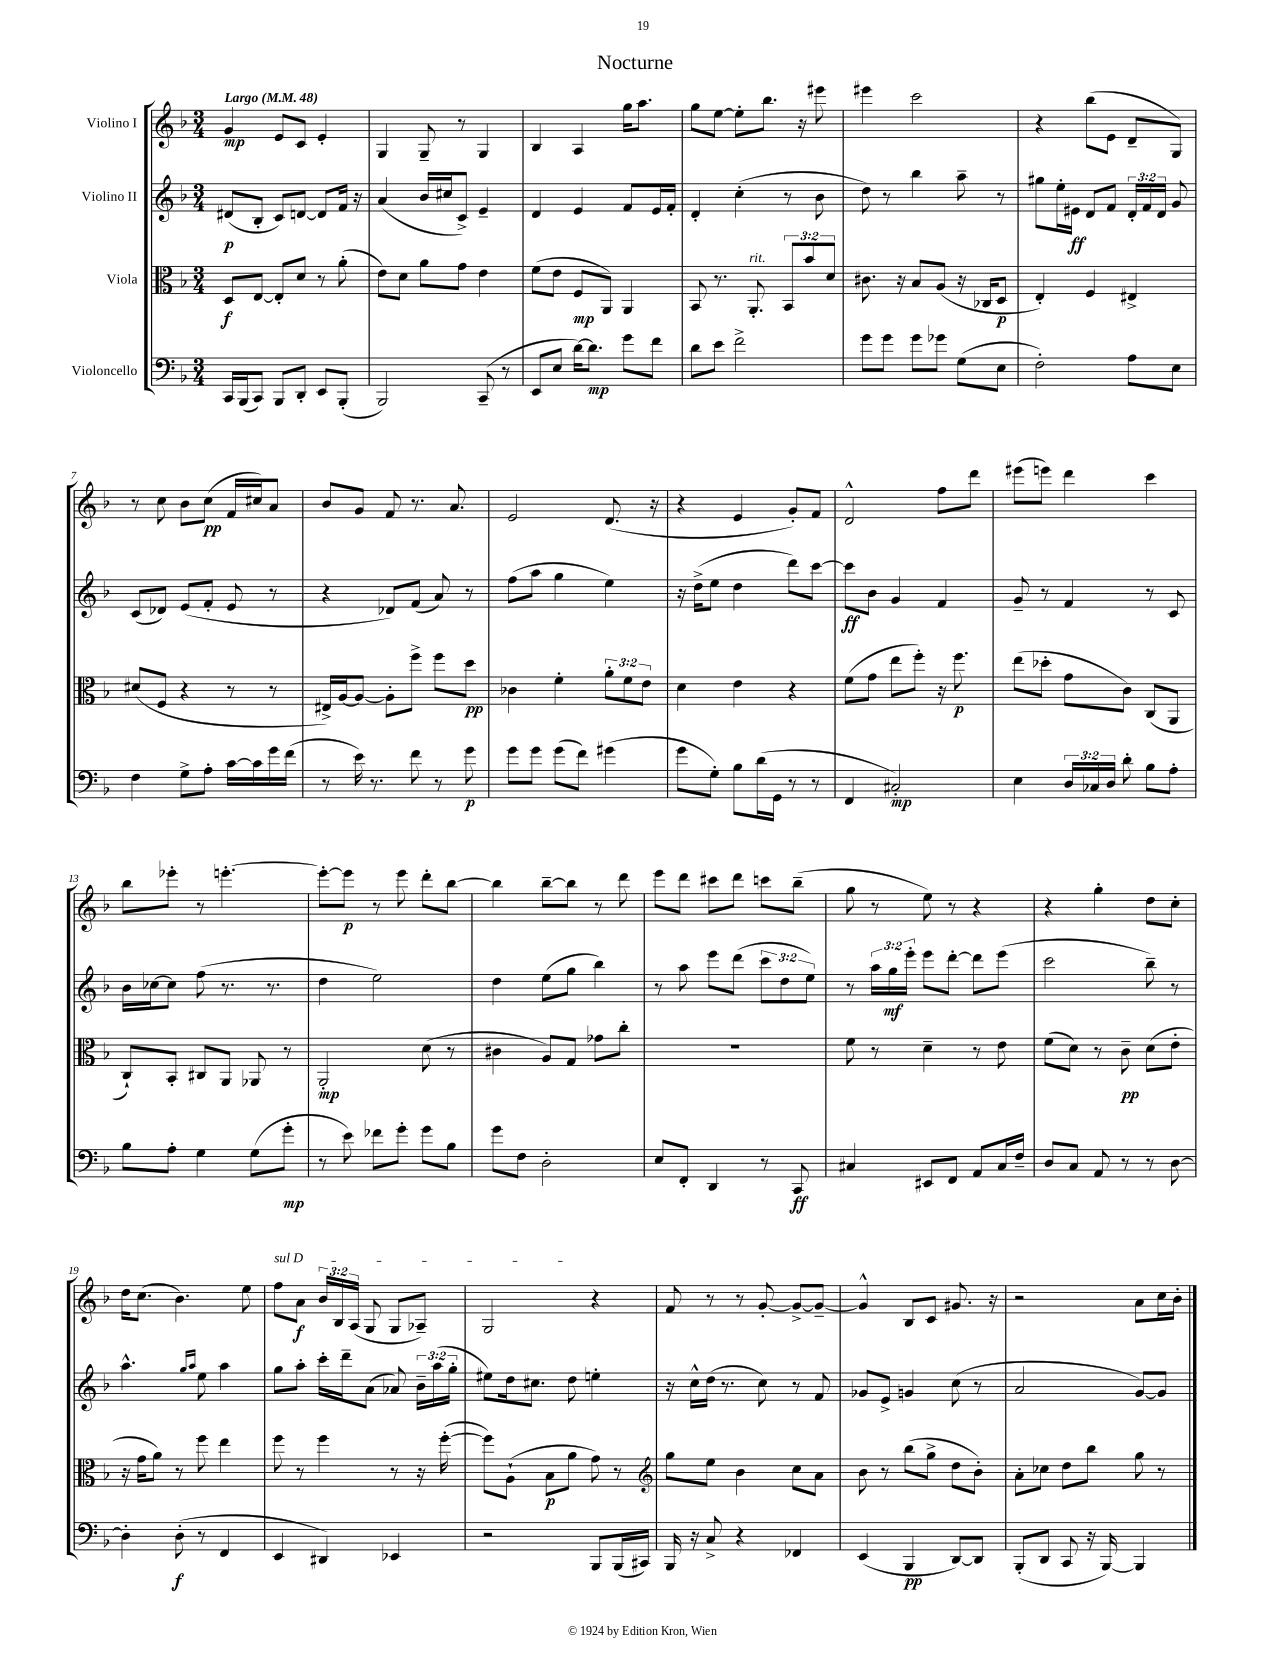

**kern	**dynam	**kern	**dynam	**kern	**dynam	**kern	**dynam
*part4	*part4	*part3	*part3	*part2	*part2	*part1	*part1
*staff4	*staff4	*staff3	*staff3	*staff2	*staff2	*staff1	*staff1
*I"Violoncello	*	*I"Viola	*	*I"Violino II	*	*I"Violino I	*
*clefF4	*	*clefC3	*	*clefG2	*	*clefG2	*
*k[b-]	*	*k[b-]	*	*k[b-]	*	*k[b-]	*
*M3/4	*	*M3/4	*	*M3/4	*	*M3/4	*
*MM48	*	*MM48	*	*MM48	*	*MM48	*
=1	=1	=1	=1	=1	=1	=1	=1
!	!	!	!	!	!	!LO:TX:a:B:t=Largo	!
16CC/LL	.	8D/L	f	(8d#X/L	p	4g/	mp
(16BBB-/J	.	.	.	.	.	.	.
8CC/J)	.	[8E/J	.	8B-'/J	.	.	.
8BBB-/L	.	8E'/L]	.	8c/L)	.	8e/L	.
8DD'/J	.	8d/J	.	[8dn/J	.	8c/J	.
8EE/L	.	8r	.	8d/L]	.	4e'/	.
(8BBB-'/J	.	(8a'\	.	16f/Jk	.	.	.
.	.	.	.	16r	.	.	.
=2	=2	=2	=2	=2	=2	=2	=2
2BBB-/)	.	8e\L)	.	(4a/	.	4G/	.
.	.	8d\J	.	.	.	.	.
.	.	8a\L	.	16b-/LL	.	8G~/	.
.	.	.	.	16cc#X/J	.	.	.
.	.	8g\J	.	8c^/J)	.	8r	.
(8CC~/	.	4e\	.	4e~/	.	4G/	.
8r	.	.	.	.	.	.	.
=3	=3	=3	=3	=3	=3	=3	=3
8EE/L	.	(8f\L	.	4d/	.	4B-/	.
8E/J	.	8e\J	.	.	.	.	.
[16d\KL)	.	8F/L	mp	4e/	.	4A/	.
8.d\J]	mp	.	.	.	.	.	.
.	.	8AA/J)	.	.	.	.	.
8g\L	.	4AA/	.	8f/L	.	16gg\KL	.
.	.	.	.	.	.	8.aa\J	.
8f\J	.	.	.	16e/L	.	.	.
.	.	.	.	16f'/JJ	.	.	.
=4	=4	=4	=4	=4	=4	=4	=4
8d\L	.	8BB-/	.	4d'/	.	8gg\L	.
8e\J	.	8.r	.	.	.	[8ee\J	.
2f^\	.	.	.	(4cc'\	.	8ee'\L]	.
!	!	!LO:TX:a:i:t=rit.	!	!	!	!	!
.	.	8.AA'/	.	.	.	.	.
.	.	.	.	.	.	8.bb-\J	.
.	.	12BB-/L	.	8r	.	.	.
.	.	.	.	.	.	16r	.
.	.	12b-/	.	.	.	.	.
.	.	.	.	8b-\	.	8eee#X\	.
.	.	12d/J	.	.	.	.	.
=5	=5	=5	=5	=5	=5	=5	=5
8g\L	.	8.c#X\	.	8dd\)	.	4eee#X\	.
8g\J	.	.	.	8r	.	.	.
.	.	16r	.	.	.	.	.
8g\L	.	8B-/L	.	4bb-\	.	2ccc\	.
8g-X\J	.	(8A/J	.	.	.	.	.
(8G\L	.	16r	.	8aa~\	.	.	.
.	.	16C-X/KL	.	.	.	.	.
8E\J	.	8D/J	p	8r	.	.	.
=6	=6	=6	=6	=6	=6	=6	=6
2F'\)	.	4E'/)	.	8gg#X\L	.	4r	.
.	.	.	.	16ee'\L	.	.	.
.	.	.	.	16e#X\JJ	ff	.	.
.	.	4F/	.	8d/L	.	(8bb-\L	.
.	.	.	.	8f/J	.	8e\J	.
8A\L	.	4E#X^/	.	24d'/LL	.	8d~/L	.
.	.	.	.	24f/	.	.	.
.	.	.	.	24d/JJ	.	.	.
8E\J	.	.	.	8g/	.	8G/J)	.
!!LO:LB:g=z
=7	=7	=7	=7	=7	=7	=7	=7
4F\	.	(8d#X/L	.	(8c/L	.	8r	.
.	.	8F/J	.	8d-X/J)	.	8cc\	.
8G^\L	.	4r	.	(8e/L	.	8b-\L	.
8A'\J	.	.	.	8f'/J	.	(8cc\J	pp
[16c\LL	.	8r	.	8e/	.	16f/LL	.
16c\]	.	.	.	.	.	16cc#X/J)	.
16g\	.	8r	.	8r	.	8a/J	.
(16f\JJ	.	.	.	.	.	.	.
=8	=8	=8	=8	=8	=8	=8	=8
8r	.	16E#X^/LL)	.	4r	.	8b-/L	.
.	.	[16A/J	.	.	.	.	.
16e\)	.	8A/J_	.	.	.	8g/J	.
8.r	.	.	.	.	.	.	.
.	.	8A'\L]	.	8d-X/L)	.	8f/	.
8f\	.	8ff^\J	.	(8f/J	.	8.r	.
8r	.	8ff\L	.	8a/)	.	.	.
.	.	.	.	.	.	8.a/	.
8g\	p	8dd\J	pp	8r	.	.	.
=9	=9	=9	=9	=9	=9	=9	=9
8g\L	.	4c-X\	.	(8ff\L	.	2e/	.
8g\J	.	.	.	8aa\J	.	.	.
(8g\L	.	4f'\	.	4gg\	.	.	.
8f\J)	.	.	.	.	.	.	.
(4g#X\	.	12a'\L	.	4ee\)	.	(8.d/	.
.	.	12f\	.	.	.	.	.
.	.	12e\J	.	.	.	.	.
.	.	.	.	.	.	16r	.
=10	=10	=10	=10	=10	=10	=10	=10
8g\L	.	4d\	.	16r	.	4r	.
.	.	.	.	(16dd^\KL	.	.	.
8G'\J)	.	.	.	8ee\J	.	.	.
8B-\L	.	4e\	.	4dd\	.	4e/	.
(16d\L	.	.	.	.	.	.	.
16GG\JJ	.	.	.	.	.	.	.
8r	.	4r	.	8ddd\L)	.	8g'/L)	.
8r	.	.	.	[8ccc\J	.	8f/J	.
=11	=11	=11	=11	=11	=11	=11	=11
4FF/	.	(8f\L	.	8ccc\L]	ff	2d^^/	.
.	.	8g\J	.	8b-\J	.	.	.
2C#X'/)	mp	8ee\L	.	4g/	.	.	.
.	.	8ff'\J)	.	.	.	.	.
.	.	16r	.	4f/	.	8ff\L	.
.	.	8.ff\	p	.	.	.	.
.	.	.	.	.	.	8ddd\J	.
=12	=12	=12	=12	=12	=12	=12	=12
4E\	.	(8ee\L	.	8g~/	.	(8eee#X\L	.
.	.	8dd-X'\J	.	8r	.	8eeen\J)	.
24D/LL	.	8g\L	.	4f/	.	4ddd\	.
24C-X/	.	.	.	.	.	.	.
24D/JJ	.	.	.	.	.	.	.
8d'\	.	8c\J)	.	.	.	.	.
8B-\L	.	(8C/L	.	8r	.	4ccc\	.
8A'\J	.	8AA/J	.	8c/	.	.	.
!!LO:LB:g=z
=13	=13	=13	=13	=13	=13	=13	=13
8B-\L	.	8C`/L)	.	16b-\LL	.	8bb-\L	.
.	.	.	.	[16cc-X\J	.	.	.
8A'\J	.	8BB-'/J	.	8cc-\J]	.	8eee-X'\J	.
4G\	.	8C#X/L	.	(8ff\	.	8r	.
.	.	8AA/J	.	8.r	.	[4.eeen'\	.
(8G\L	.	8AA-X/	.	.	.	.	.
.	.	.	.	8.r	.	.	.
8g'\J	mp	8r	.	.	.	.	.
=14	=14	=14	=14	=14	=14	=14	=14
8r	.	2AA'/	mp	4dd\	.	8eee'\L_	.
8e\)	.	.	.	.	.	8eee\J]	p
8f-X\L	.	.	.	2ee\)	.	8r	.
8g'\J	.	.	.	.	.	8eee\	.
8g\L	.	(8d\	.	.	.	8ddd'\L	.
8B-\J	.	8r	.	.	.	[8bb-\J	.
=15	=15	=15	=15	=15	=15	=15	=15
8g\L	.	4c#X\	.	4dd\	.	4bb-\]	.
8F\J	.	.	.	.	.	.	.
2D'\	.	8A/L)	.	(8ee\L	.	[8bb-~\L	.
.	.	8G/J	.	8gg\J	.	8bb-\J]	.
.	.	8g-X\L	.	4bb-\)	.	8r	.
.	.	8cc'\J	.	.	.	8ddd\	.
=16	=16	=16	=16	=16	=16	=16	=16
8E/L	.	2.r	.	8r	.	8eee\L	.
8FF'/J	.	.	.	8aa\	.	8ddd\J	.
4DD/	.	.	.	8eee\L	.	8ccc#X\L	.
.	.	.	.	(8ddd\J	.	8ddd\J	.
8r	.	.	.	12ccc\L	.	8cccn\L	.
.	.	.	.	12dd\	.	.	.
8CC/	ff	.	.	.	.	(8bb-~\J	.
.	.	.	.	12ee\J)	.	.	.
=17	=17	=17	=17	=17	=17	=17	=17
4C#X/	.	8f\	.	8r	.	8gg\	.
.	.	8r	.	24aa\LL	.	8r	.
.	.	.	.	24gg\	mf	.	.
.	.	.	.	24eee'\JJ	.	.	.
8EE#X/L	.	4d~\	.	8eee\L	.	8ee\)	.
8FF/J	.	.	.	[8ddd'\J	.	8r	.
8AA/L	.	8r	.	8ddd\L]	.	4r	.
16C#/L	.	8e\	.	(8eee\J	.	.	.
16F~/JJ	.	.	.	.	.	.	.
=18	=18	=18	=18	=18	=18	=18	=18
8D/L	.	(8f\L	.	2ccc\	.	4r	.
8C/J	.	8d\J)	.	.	.	.	.
8AA/	.	8r	.	.	.	4gg'\	.
8r	.	8c~\	pp	.	.	.	.
8r	.	(8d\L	.	8bb-~\)	.	8dd\L	.
[8D\	.	8e'\J	.	8r	.	8cc'\J	.
!!LO:LB:g=z
=19	=19	=19	=19	=19	=19	=19	=19
4D'\]	.	16r	.	4.aa^^\	.	16dd\KL	.
.	.	16g\KL	.	.	.	(8.cc\J	.
.	.	8a\J)	.	.	.	.	.
(8D'\	f	8r	.	.	.	4.b-\)	.
.	.	.	.	16qqgg/LL	.	.	.
.	.	.	.	16qqaa/JJ	.	.	.
8r	.	8ff\	.	8ee\	.	.	.
4FF/	.	4ee\	.	4aa\	.	.	.
.	.	.	.	.	.	8ee\	.
=20	=20	=20	=20	=20	=20	=20	=20
!	!	!	!	!	!	!LO:TX:a:i:t=sul D	!
4EE/	.	8ff\	.	8gg\L	.	8ff\L	.
.	.	8r	.	8aa'\J	.	8a\J	f
4DD#X/)	.	4ff\	.	16ccc'\LL	.	24b-/LL	.
.	.	.	.	.	.	24B-/	.
.	.	.	.	16ddd~\J	.	.	.
.	.	.	.	.	.	(24A/JJ	.
.	.	.	.	(8a\J	.	8G/	.
4EE-X/	.	8r	.	8a-X/)	.	8G/L	.
.	.	16r	.	24b-~\LL	.	8A-X~/J)	.
.	.	.	.	(24aa\	.	.	.
.	.	([16ff'\	.	.	.	.	.
.	.	.	.	24gg'\JJ	.	.	.
=21	=21	=21	=21	=21	=21	=21	=21
2r	.	8ff\L])	.	8ee#X\L)	.	2G/	.
.	.	(8A`\J	.	16dd\k	.	.	.
.	.	.	.	8.cc#X\J	.	.	.
.	.	8B-\L	p	.	.	.	.
.	.	8a\J	.	8dd\	.	.	.
8BBB-/L	.	8g\)	.	4een'\	.	4r	.
(16BBB-/L	.	8r	.	.	.	.	.
16CC#X/JJ)	.	.	.	.	.	.	.
=22	=22	=22	=22	=22	=22	=22	=22
*	*	*clefG2	*	*	*	*	*
16BBB-/	.	8gg\L	.	16r	.	8f/	.
16r	.	.	.	16cc^^\LL	.	.	.
8C^/	.	8ee\J	.	(16dd\JJ	.	8r	.
.	.	.	.	8.r	.	.	.
4r	.	4b-\	.	.	.	8r	.
.	.	.	.	8cc\)	.	[8g'/	.
4FF-X/	.	8cc\L	.	8r	.	8g^/L_	.
.	.	8a\J	.	8f/	.	8g~/J_	.
=23	=23	=23	=23	=23	=23	=23	=23
(4EE/	.	8b-\	.	8g-X/L	.	4g^^/]	.
.	.	8r	.	8e^/J	.	.	.
4BBB-/	pp	(8bb-\L	.	4gn/	.	8B-/L	.
.	.	8gg^\J	.	.	.	8c/J	.
[8DD/L)	.	8dd\L	.	(8cc\	.	8.g#X/	.
8DD/J]	.	8b-'\J)	.	8r	.	.	.
.	.	.	.	.	.	16r	.
=24	=24	=24	=24	=24	=24	=24	=24
(8BBB-'/L	.	8a'\L	.	2a/	.	2r	.
8DD/J	.	8cc-X\J	.	.	.	.	.
8CC/	.	8dd\L	.	.	.	.	.
16r	.	8bb-\J	.	.	.	.	.
[16BBB-/)	.	.	.	.	.	.	.
4BBB-/]	.	8gg\	.	[8g/L)	.	8a\L	.
.	.	8r	.	8g/J]	.	16cc\L	.
.	.	.	.	.	.	16b-'\JJ	.
==	==	==	==	==	==	==	==
*-	*-	*-	*-	*-	*-	*-	*-
